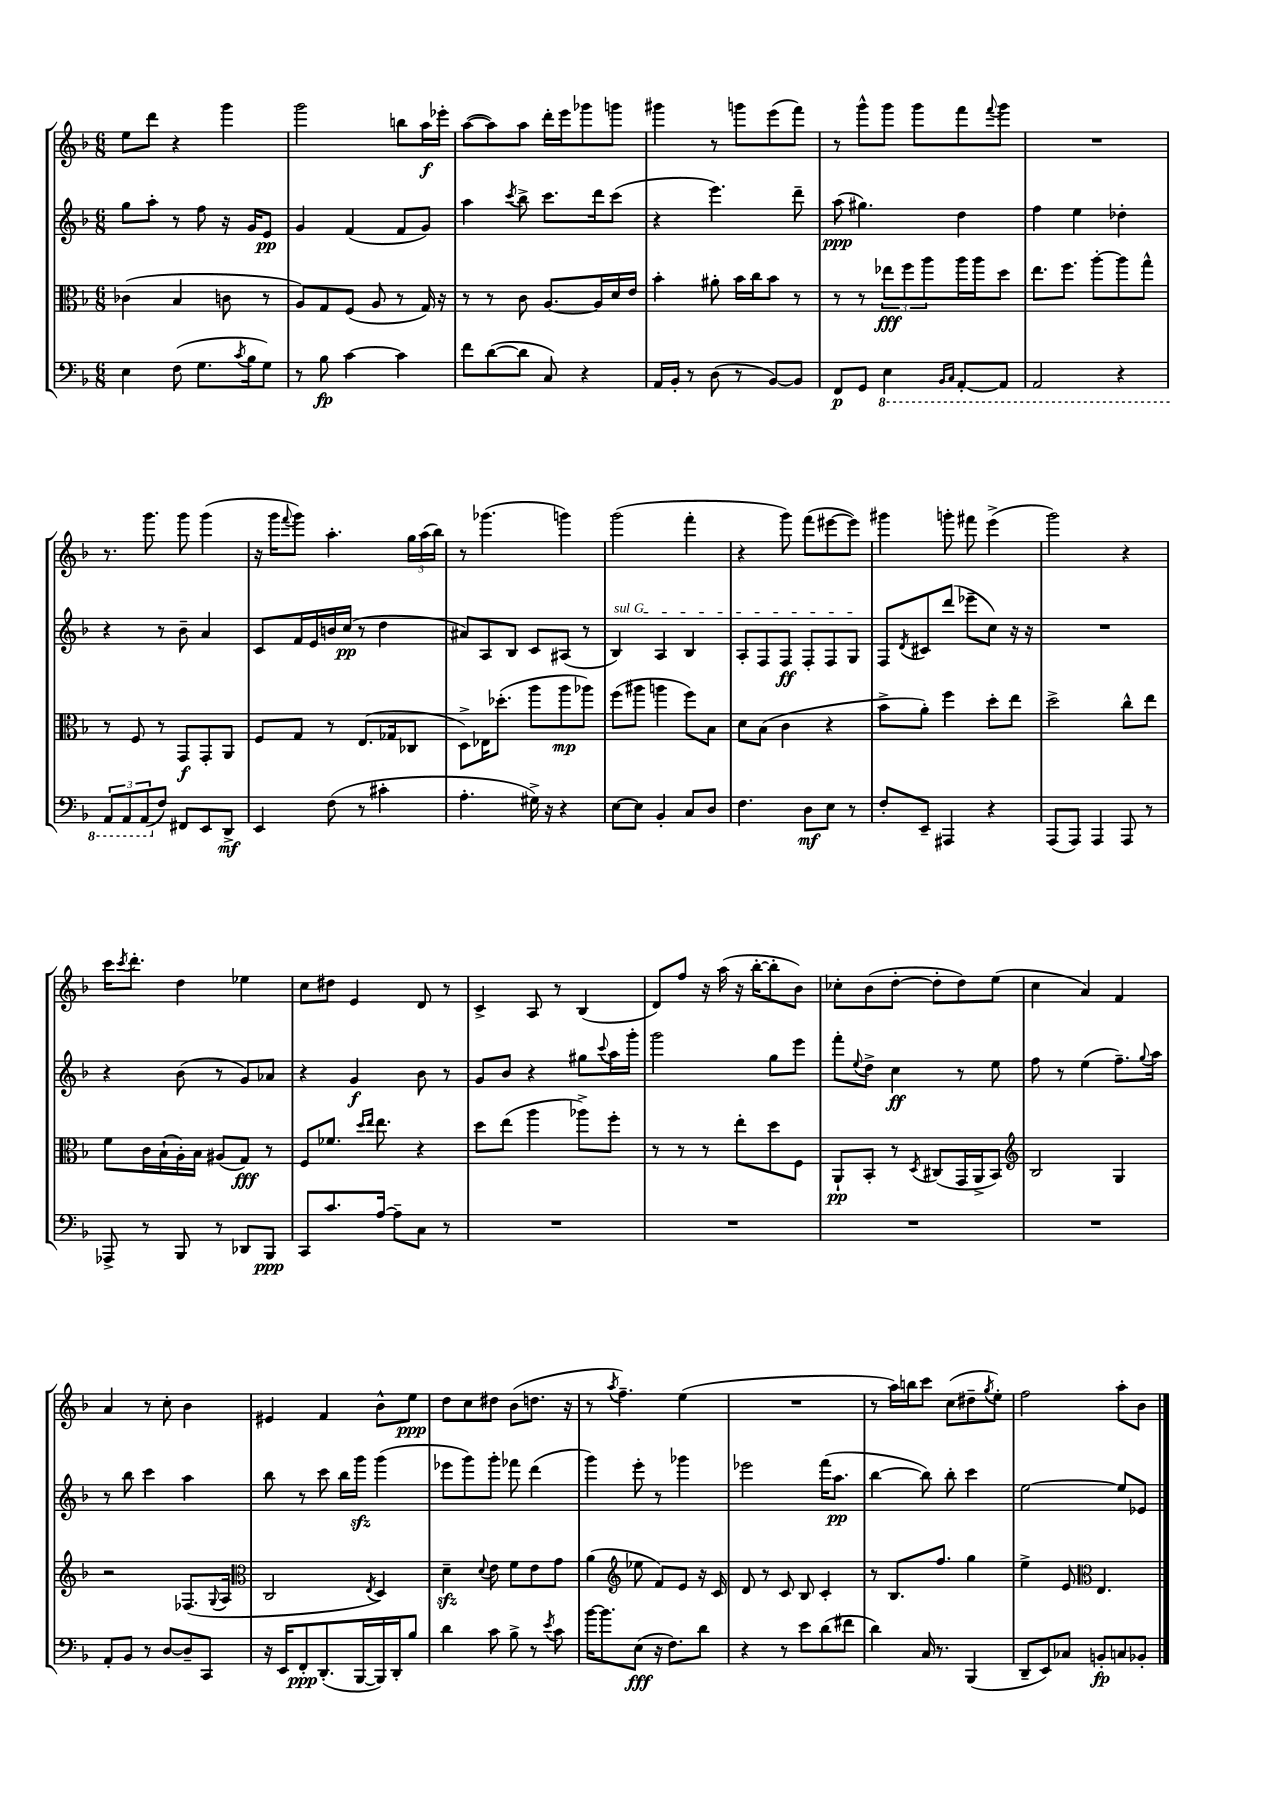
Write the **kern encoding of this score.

**kern	**dynam	**kern	**dynam	**kern	**dynam	**kern	**dynam
*part4	*part4	*part3	*part3	*part2	*part2	*part1	*part1
*staff4	*staff4	*staff3	*staff3	*staff2	*staff2	*staff1	*staff1
*clefF4	*	*clefC3	*	*clefG2	*	*clefG2	*
*k[b-]	*	*k[b-]	*	*k[b-]	*	*k[b-]	*
*M6/8	*	*M6/8	*	*M6/8	*	*M6/8	*
=104	=104	=104	=104	=104	=104	=104	=104
4E\	.	(4c-X\	.	8gg\L	.	8ee\L	.
.	.	.	.	8aa'\J	.	8ddd\J	.
(8F\	.	4B-/	.	8r	.	4r	.
8.G\L	.	.	.	8ff\	.	.	.
.	.	8cn\	.	16r	.	4ggg\	.
8qc/	.	.	.	.	.	.	.
16B-\k	.	.	.	16g/KL	.	.	.
8G\J)	.	8r	.	8e/J	pp	.	.
=105	=105	=105	=105	=105	=105	=105	=105
8r	.	8A/L)	.	4g/	.	2ggg\	.
8B-\	fp	8G/	.	.	.	.	.
[4c\	.	(8F/J	.	(4f/	.	.	.
.	.	8A/	.	.	.	.	.
4c\]	.	8r	.	8f/L	.	8bbn\L	.
.	.	16G/)	.	8g/J)	.	16aa\L	f
.	.	16r	.	.	.	16eee-X'\JJ	.
=106	=106	=106	=106	=106	=106	=106	=106
8f\L	.	8r	.	4aa\	.	([8aa\L	.
([8d\	.	8r	.	.	.	8aa\])	.
.	.	.	.	8qccc/	.	.	.
8d\J]	.	8c\	.	8bb-^\	.	8aa\J	.
8C/)	.	[8.A/L	.	8.ccc\L	.	16ddd'\LL	.
.	.	.	.	.	.	16eee\J	.
4r	.	.	.	.	.	8ggg-X\	.
.	.	16A/L]	.	16ddd\k	.	.	.
.	.	16d/	.	(8ccc\J	.	8gggn\J	.
.	.	16e/JJ	.	.	.	.	.
=107	=107	=107	=107	=107	=107	=107	=107
16AA/LL	.	4b-'\	.	4r	.	4ggg#X\	.
16BB-'/JJ	.	.	.	.	.	.	.
8r	.	.	.	.	.	.	.
(8D\	.	8a#X'\	.	4.eee\)	.	8r	.
8r	.	16b-\LL	.	.	.	8gggn\L	.
.	.	16cc\J	.	.	.	.	.
[8BB-/L)	.	8b-\J	.	.	.	(8eee\	.
8BB-/J]	.	8r	.	8ddd~\	.	8fff\J)	.
=108	=108	=108	=108	=108	=108	=108	=108
8FF/L	p	8r	.	(8aa\	ppp	8r	.
8GG/J	.	8r	.	4.gg#X\)	.	8ggg^^\L	.
*8ba	*	*	*	*	*	*	*
4EE\	.	12ee-X\L	fff	.	.	8ggg\J	.
.	.	12ff\	.	.	.	.	.
.	.	.	.	.	.	8ggg\L	.
.	.	12aa\	.	.	.	.	.
16qqBBB-/LL	.	.	.	.	.	.	.
16qqCC/JJ	.	.	.	.	.	.	.
[8AAA'/L	.	16aa\L	.	4dd\	.	8fff\	.
.	.	16aa\J	.	.	.	.	.
.	.	.	.	.	.	8qqfff/	.
8AAA/J]	.	8dd\J	.	.	.	8ggg\J	.
=109	=109	=109	=109	=109	=109	=109	=109
2AAA/	.	8.ee\L	.	4ff\	.	2.r	.
.	.	8.ff\J	.	.	.	.	.
.	.	.	.	4ee\	.	.	.
.	.	[8aa'\L	.	.	.	.	.
4r	.	8aa\]	.	4dd-X'\	.	.	.
.	.	8gg^^\J	.	.	.	.	.
!!LO:LB:g=z
=110	=110	=110	=110	=110	=110	=110	=110
12AAA/L	.	8r	.	4r	.	8.r	.
12AAA/	.	.	.	.	.	.	.
.	.	8F/	.	.	.	.	.
(12AAA/	.	.	.	.	.	.	.
.	.	.	.	.	.	8.ggg\	.
*X8ba	*	*	*	*	*	*	*
8F/J)	.	8r	.	8r	.	.	.
8FF#X/L	.	8GG/L	f	8b-~\	.	8ggg\	.
8EE/	.	8GG'/	.	4a/	.	(4ggg\	.
8DD^/J	mf	8AA/J	.	.	.	.	.
=111	=111	=111	=111	=111	=111	=111	=111
4EE/	.	8F/L	.	8c/L	.	16r	.
.	.	.	.	.	.	16ggg\KL	.
.	.	.	.	.	.	8qqfff/	.
.	.	8G/J	.	16f/L	.	8ggg\J)	.
.	.	.	.	16e/	.	.	.
(8F\	.	8r	.	16bn/	.	4.aa'\	.
.	.	.	.	(16cc/JJ	pp	.	.
8r	.	(8.E/L	.	8r	.	.	.
4c#X'\	.	.	.	4dd\	.	.	.
.	.	16G-X/k	.	.	.	.	.
.	.	8C-X/J	.	.	.	24gg\LL	.
.	.	.	.	.	.	(24aa\	.
.	.	.	.	.	.	24bb-\JJ)	.
=112	=112	=112	=112	=112	=112	=112	=112
4.A'\	.	8D^\L)	.	8a#X/L)	.	8r	.
.	.	16E-X\K	.	8A/	.	(4.ggg-X\	.
.	.	(8.dd-X'\J	.	.	.	.	.
.	.	.	.	8B-/J	.	.	.
16G#X^\)	.	8aa\L	.	8c/L	.	.	.
16r	.	.	.	.	.	.	.
4r	.	8aa\	mp	(8A#X/J	.	4gggn\)	.
.	.	8aa-X\J)	.	8r	.	.	.
=113	=113	=113	=113	=113	=113	=113	=113
!	!	!	!	!LO:TX:a:i:t=sul G	!	!	!
[8E\L	.	(8ff\L	.	4B-/)	.	(2ggg\	.
8E\J]	.	8aa#X\J	.	.	.	.	.
4BB-'/	.	4aan\	.	4A/	.	.	.
8C/L	.	8ff\L)	.	4B-/	.	4fff'\	.
8D/J	.	8B-\J	.	.	.	.	.
=114	=114	=114	=114	=114	=114	=114	=114
4.F\	.	8d\L	.	8A'/L	.	4r	.
.	.	(8B-\J	.	8F/	.	.	.
.	.	4c\	.	8F/J	ff	8ggg\)	.
8D\L	mf	.	.	8F'/L	.	(8fff\L	.
8E\J	.	4r	.	8F/	.	[8eee#X\	.
8r	.	.	.	8G/J	.	8eee#\J])	.
=115	=115	=115	=115	=115	=115	=115	=115
8F'/L	.	8b-^\L	.	8F/L	.	4ggg#X\	.
.	.	.	.	8qd/	.	.	.
8EE~/J	.	8a'\J)	.	8c#X/	.	.	.
4AAA#X/	.	4ff\	.	(8ddd/J	.	8gggn'\	.
.	.	.	.	8eee-X~\L	.	8fff#X\	.
4r	.	8dd'\L	.	8cc\J)	.	(4eee^\	.
.	.	8ee\J	.	16r	.	.	.
.	.	.	.	16r	.	.	.
=116	=116	=116	=116	=116	=116	=116	=116
(8AAA/L	.	2dd^\	.	2.r	.	2ggg\)	.
8AAA/J)	.	.	.	.	.	.	.
4AAA/	.	.	.	.	.	.	.
8AAA/	.	8cc^^\L	.	.	.	4r	.
8r	.	8ee\J	.	.	.	.	.
!!LO:LB:g=z
=117	=117	=117	=117	=117	=117	=117	=117
8AAA-X^/	.	8f\L	.	4r	.	16ccc\KL	.
.	.	.	.	.	.	8qccc/	.
.	.	.	.	.	.	8.ddd'\J	.
8r	.	16c\L	.	.	.	.	.
.	.	(16B-`\	.	.	.	.	.
8BBB-/	.	16A'\)	.	(8b-\	.	4dd\	.
.	.	16B-\JJ	.	.	.	.	.
8r	.	(8A#X/L	.	8r	.	.	.
8DD-X/L	.	8G/J)	fff	8g/L)	.	4ee-X\	.
8BBB-/J	ppp	8r	.	8a-X/J	.	.	.
=118	=118	=118	=118	=118	=118	=118	=118
8CC/L	.	8F/L	.	4r	.	8cc\L	.
8.c/	.	8.f-X/J	.	.	.	8dd#X\J	.
.	.	.	.	4g/	f	4e/	.
.	.	16qqdd/LL	.	.	.	.	.
.	.	16qqee/JJ	.	.	.	.	.
[16A/Jk	.	8.ee\	.	.	.	.	.
8A~\L]	.	.	.	.	.	.	.
8C\J	.	4r	.	8b-\	.	8d/	.
8r	.	.	.	8r	.	8r	.
=119	=119	=119	=119	=119	=119	=119	=119
2.r	.	8dd\L	.	8g/L	.	4c^/	.
.	.	(8ee\J	.	8b-/J	.	.	.
.	.	4aa\	.	4r	.	8A/	.
.	.	.	.	.	.	8r	.
.	.	8aa-X^\L)	.	8gg#X\L	.	(4B-/	.
.	.	.	.	8qqccc/	.	.	.
.	.	8ff'\J	.	16aa\L	.	.	.
.	.	.	.	16ggg'\JJ	.	.	.
=120	=120	=120	=120	=120	=120	=120	=120
2.r	.	8r	.	2ggg\	.	8d/L)	.
.	.	8r	.	.	.	8ff/J	.
.	.	8r	.	.	.	16r	.
.	.	.	.	.	.	(16aa\	.
.	.	8ee'\L	.	.	.	16r	.
.	.	.	.	.	.	[16bb-'\KL	.
.	.	8dd\	.	8gg\L	.	8bb-'\]	.
.	.	8F\J	.	8eee\J	.	8b-\J)	.
=121	=121	=121	=121	=121	=121	=121	=121
2.r	.	8AA`/L	pp	8fff'\L	.	8cc-X'\L	.
.	.	.	.	8qqee/	.	.	.
.	.	8BB-'/J	.	8dd^\J	.	(8b-\	.
.	.	8r	.	4cc\	ff	[8dd'\J	.
.	.	8qD/	.	.	.	.	.
.	.	(8C#X/L	.	.	.	8dd'\L]	.
.	.	16GG/L	.	8r	.	8dd\)	.
.	.	16AA^/J	.	.	.	.	.
.	.	8BB-/J)	.	8ee\	.	(8ee\J	.
=122	=122	=122	=122	=122	=122	=122	=122
*	*	*clefG2	*	*	*	*	*
2.r	.	2B-/	.	8ff\	.	4cc\	.
.	.	.	.	8r	.	.	.
.	.	.	.	(4ee\	.	4a/)	.
.	.	4G/	.	8.ff~\L)	.	4f/	.
.	.	.	.	8qqgg/	.	.	.
.	.	.	.	16aa\Jk	.	.	.
!!LO:LB:g=z
=123	=123	=123	=123	=123	=123	=123	=123
8AA'/L	.	2r	.	8r	.	4a/	.
8BB-/J	.	.	.	8bb-\	.	.	.
8r	.	.	.	4ccc\	.	8r	.
[8D/L	.	.	.	.	.	8cc'\	.
8D~/]	.	(8.F-X/L	.	4aa\	.	4b-\	.
8CC/J	.	.	.	.	.	.	.
.	.	8qqG/	.	.	.	.	.
.	.	16A/Jk	.	.	.	.	.
=124	=124	=124	=124	=124	=124	=124	=124
*	*	*clefC3	*	*	*	*	*
16r	.	2C/	.	8bb-\	.	4e#X/	.
16EE/KL	.	.	.	.	.	.	.
8FF'/	ppp	.	.	8r	.	.	.
(8.DD'/	.	.	.	8ccc\	.	4f/	.
.	.	.	.	16bb-\LL	.	.	.
[16BBB-/L	.	.	.	16gggzz\JJ	.	.	.
.	.	8qE/	.	.	.	.	.
16BBB-/])	.	4D/)	.	(4ggg\	.	8b-^^\L	.
16DD'/J	.	.	.	.	.	.	.
8B-/J	.	.	.	.	.	8ee\J	ppp
=125	=125	=125	=125	=125	=125	=125	=125
4d\	.	4dzz~\	.	8eee-X\L	.	8dd\L	.
.	.	.	.	8ggg\)	.	8cc\	.
.	.	8qqd/	.	.	.	.	.
8c\	.	8e\	.	8ggg'\J	.	8dd#X\J	.
8B-^\	.	8f\L	.	8fff-X\	.	(8b-\L	.
8r	.	8e\	.	(4ddd\	.	8.ddn\J	.
8qe/	.	.	.	.	.	.	.
8c\	.	8g\J	.	.	.	.	.
.	.	.	.	.	.	16r	.
=126	=126	=126	=126	=126	=126	=126	=126
[16b-\KL	.	(4a\	.	4ggg\)	.	8r	.
8.b-\]	.	.	.	.	.	.	.
.	.	.	.	.	.	8qaa/	.
.	.	.	.	.	.	4.ff~\)	.
*	*	*clefG2	*	*	*	*	*
(8E\J	fff	8ee-X\	.	8eee'\	.	.	.
16r	.	8f/L)	.	8r	.	.	.
8.F\L)	.	.	.	.	.	.	.
.	.	8e/J	.	4ggg-X\	.	(4ee\	.
8d\J	.	16r	.	.	.	.	.
.	.	16c/	.	.	.	.	.
=127	=127	=127	=127	=127	=127	=127	=127
4r	.	8d/	.	2eee-X\	.	2.r	.
.	.	8r	.	.	.	.	.
8r	.	8c/	.	.	.	.	.
8e\L	.	8B-/	.	.	.	.	.
(8d\	.	4c'/	.	(16fff\KL	.	.	.
.	.	.	.	8.aa\J	pp	.	.
8f#X\J	.	.	.	.	.	.	.
=128	=128	=128	=128	=128	=128	=128	=128
4d\)	.	8r	.	[4bb-\	.	8r	.
.	.	8.B-/L	.	.	.	16aa\LL)	.
.	.	.	.	.	.	16bbn\J	.
16C/	.	.	.	8bb-\])	.	8ccc\J	.
8.r	.	8.ff/J	.	.	.	.	.
.	.	.	.	8bb-'\	.	(8cc\L	.
(4BBB-/	.	4gg\	.	4ccc\	.	8dd#X~\	.
.	.	.	.	.	.	8qgg/	.
.	.	.	.	.	.	8ee'\J)	.
=129	=129	=129	=129	=129	=129	=129	=129
8DD~/L	.	4ee^\	.	[2ee\	.	2ff\	.
8EE/)	.	.	.	.	.	.	.
8C-X/J	.	8e/	.	.	.	.	.
*	*	*clefC3	*	*	*	*	*
8BBn'/L	fp	4.E/	.	.	.	.	.
8Cn/	.	.	.	8ee/L]	.	8aa'\L	.
8BB-X'/J	.	.	.	8e-X/J	.	8b-\J	.
==	==	==	==	==	==	==	==
*-	*-	*-	*-	*-	*-	*-	*-
